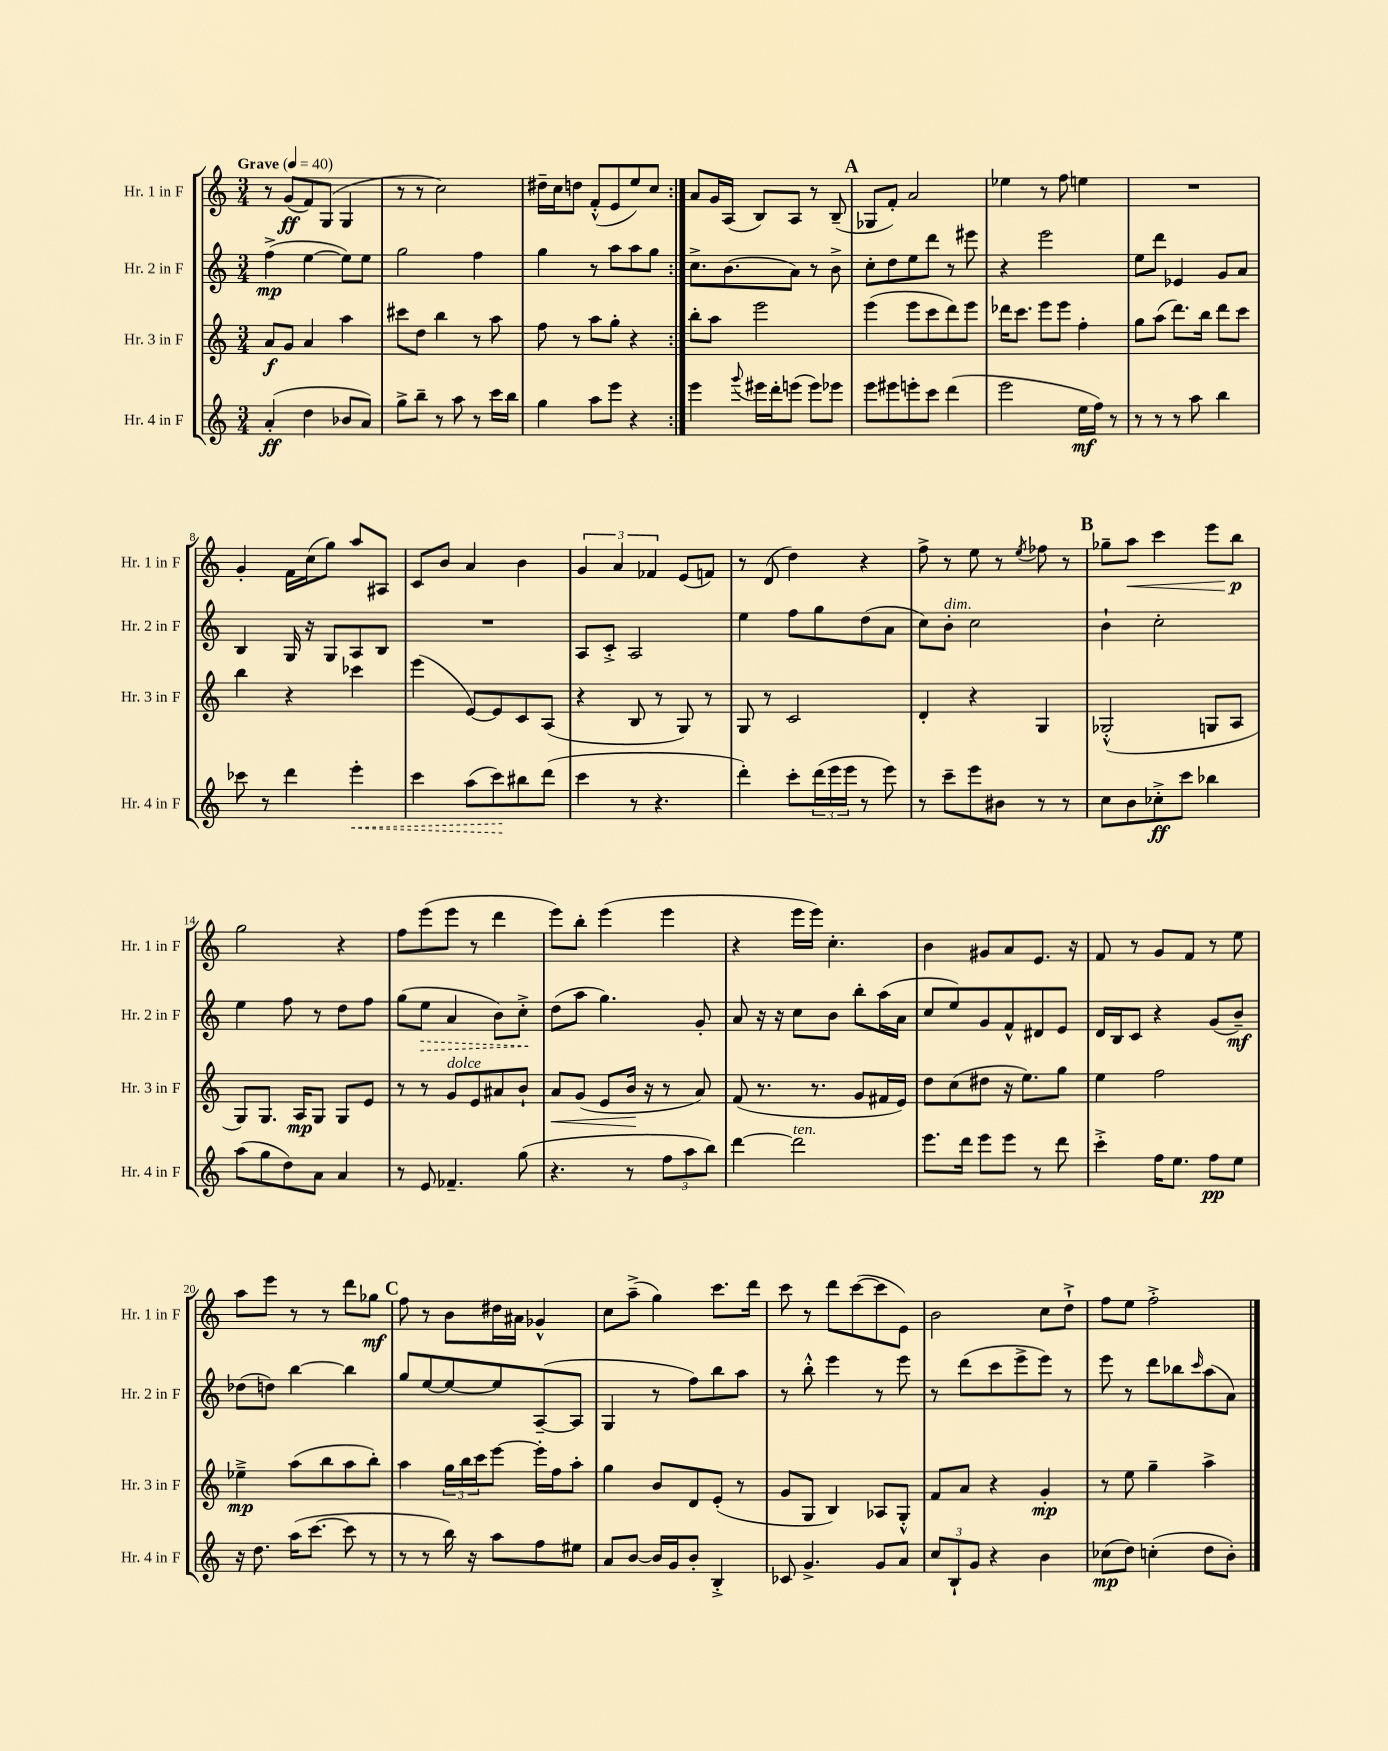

**kern	**kern	**kern	**kern
*staff4	*staff3	*staff2	*staff1
*clefG2	*clefG2	*clefG2	*clefG2
*k[]	*k[]	*k[]	*k[]
*M3/4	*M3/4	*M3/4	*M3/4
*MM40	*MM40	*MM40	*MM40
(4a'	8a	(4ff^	8r
.	8g	.	(8g
4dd	4a	[4ee	8f)
.	.	.	(8G
8b-	4aa	8ee])	4G
8a)	.	8ee	.
=	=	=	=
8gg^	8ccc#	2gg	8r
8bb~	8dd	.	8r
8r	4bb	.	2cc)
8aa	.	.	.
8r	8r	4ff	.
16ccc	8aa	.	.
16bb	.	.	.
=	=	=	=
4gg	8ff	4gg	16dd#~
.	.	.	16cc
.	8r	.	8dd
8aa	8aa	8r	(8f'^^
8eee	8gg'	8aa	8e
4r	4r	8aa	8ee)
.	.	8gg	8cc
=:|!	=:|!	=:|!	=:|!
4eee	8bb'	8.cc^	8a
.	8aa	.	16g
.	.	(8.b	(16A
8qqggg	.	.	.
16eee#	2eee	.	8B)
16ddd'	.	.	.
(8eee	.	8a)	8A
8eee)	.	8r	8r
8eee-	.	8b^	(8B~
=	=	=	=
8eee	(4eee	8cc'	8G-
8eee#	.	8dd	8f')
8eee'	8eee	8ee	2a
8ccc	8ccc	8ddd	.
(4ddd	8ddd)	8r	.
.	8eee	8eee#	.
=	=	=	=
2eee	16ddd-	4r	4ee-
.	8.ccc	.	.
.	8eee	2eee	8r
.	8eee	.	8ff
16ee	4ff'	.	4ee
16ff)	.	.	.
8r	.	.	.
=	=	=	=
8r	8gg	8ee	2.r
8r	(8aa	8ddd	.
8r	8.ddd)	4e-	.
8aa	.	.	.
.	16bb	.	.
4bb	8ddd	8g	.
.	8ccc	8a	.
=	=	=	=
8ccc-	4bb	4B	4g'
8r	.	.	.
4ddd	4r	16G	16f
.	.	16r	(16cc
.	.	8G	8gg)
4eee'	4ccc-	8A	8aa
.	.	8B	8A#
=	=	=	=
4ccc	(4eee	2.r	8c
.	.	.	8b
(8aa	[8e)	.	4a
8ccc)	8e]	.	.
8bb#	8c	.	4b
(8ddd	(8A	.	.
=	=	=	=
4ccc	4r	8A	6g
.	.	8c'^	.
.	.	.	6a
8r	8B	2A	.
.	.	.	6f-
4.r	8r	.	.
.	8G)	.	(8e
.	8r	.	8f)
=	=	=	=
4ddd')	8G	4ee	8r
.	8r	.	(8d
8ccc'	2c	8ff	4dd)
(24ddd	.	8gg	.
24eee	.	.	.
24eee	.	.	.
8r	.	(8dd	4r
8eee)	.	8a	.
=	=	=	=
8r	4d'	8cc)	8ff^
8ccc~	.	8b'	8r
8eee	4r	2cc	8ee
8b#	.	.	8r
.	.	.	8qee
8r	4G	.	8ff-
8r	.	.	8r
=	=	=	=
8cc	(2G-'^^	4b`	8gg-~
8b	.	.	8aa
8cc-'^	.	2cc'	4ccc
8ccc	.	.	.
4bb-	8G	.	8eee
.	8A	.	8bb
=	=	=	=
(8aa	8G)	4ee	2gg
8gg	8.G	.	.
8dd)	.	8ff	.
.	16A	.	.
8a	8G	8r	.
4a	8G	8dd	4r
.	8e	8ff	.
=	=	=	=
8r	8r	(8gg	8ff
8e	8r	8ee	(8eee
4.f-~	8g	4a	8eee
.	8e	.	8r
.	8a#	8b)	4ddd
(8gg	8b`	8cc'^	.
=	=	=	=
4.r	8a	(8dd	8eee)
.	(8g	8aa	8bb'
.	8e	4.gg)	(4eee
8r	16b	.	.
.	16r	.	.
12ff	8r	.	4eee
12aa	.	.	.
.	8a)	8g'	.
12bb)	.	.	.
=	=	=	=
[4ddd	(8f	8a	4r
.	8.r	16r	.
.	.	16r	.
2ddd]	.	8cc	16eee
.	8.r	.	16eee)
.	.	8b	4.cc'
.	8g	8bb'	.
.	16f#	(16aa	.
.	16e)	16a	.
=	=	=	=
8.eee	8dd	8cc	4b
.	(8cc	8ee)	.
16ddd	.	.	.
8eee	8dd#	8g	8g#
8eee	16r	8f^^	8a
.	8.ee)	.	.
8r	.	8d#	8.e
8ddd	8gg	8e	.
.	.	.	16r
=	=	=	=
4ccc'^	4ee	16d	8f
.	.	16B	.
.	.	8c	8r
16ff	2ff	4r	8g
8.ee	.	.	.
.	.	.	8f
8ff	.	(8g	8r
8ee	.	8b~)	8ee
=	=	=	=
16r	4ee-~^	(8dd-	8aa
8.dd	.	.	.
.	.	8dd)	8eee
(16aa	(8aa	[4bb	8r
[8.ccc	.	.	.
.	8bb	.	8r
8ccc]	8aa	4bb]	8ddd
8r	8bb')	.	8gg-
=	=	=	=
8r	4aa	8gg	8ff
8r	.	[8ee	8r
16bb)	24gg	8ee_	8b
.	24bb	.	.
16r	.	.	.
.	24ccc	.	.
8aa	[8eee	8ee]	16dd#
.	.	.	16a#
8ff	16eee']	([8A~	4g-^^
.	16ff	.	.
8ee#	8aa'	8A]	.
=	=	=	=
8a	4gg	4G	8cc
[8b	.	.	(8aa~^
16b]	8b	8r	4gg)
16g	.	.	.
8b'	8d	8ff)	.
4B'^	(8e'	8bb	8.ccc
.	8r	8aa	.
.	.	.	16ddd
=	=	=	=
8c-	8g	8r	8ccc
4.g^	8G	8bb'^^	8r
.	4B)	4eee	8ddd
.	.	.	([8ccc
8g	8A-	8r	8ccc]
8a	8G'^^	8eee	8e)
=	=	=	=
12cc	8f	8r	2b
12B`	.	.	.
.	8a	(8ddd	.
12g	.	.	.
4r	4r	8ccc	.
.	.	8eee^	.
4b	4g'	8eee)	8cc
.	.	8r	8dd`^
=	=	=	=
(8cc-	8r	8eee	8ff
8dd)	8ee	8r	8ee
(4cc'	4gg~	8ddd	2ff'^
.	.	8bb-	.
.	.	16qqccc	.
8dd	4aa^	(8aa	.
8b')	.	8a)	.
==	==	==	==
*-	*-	*-	*-
